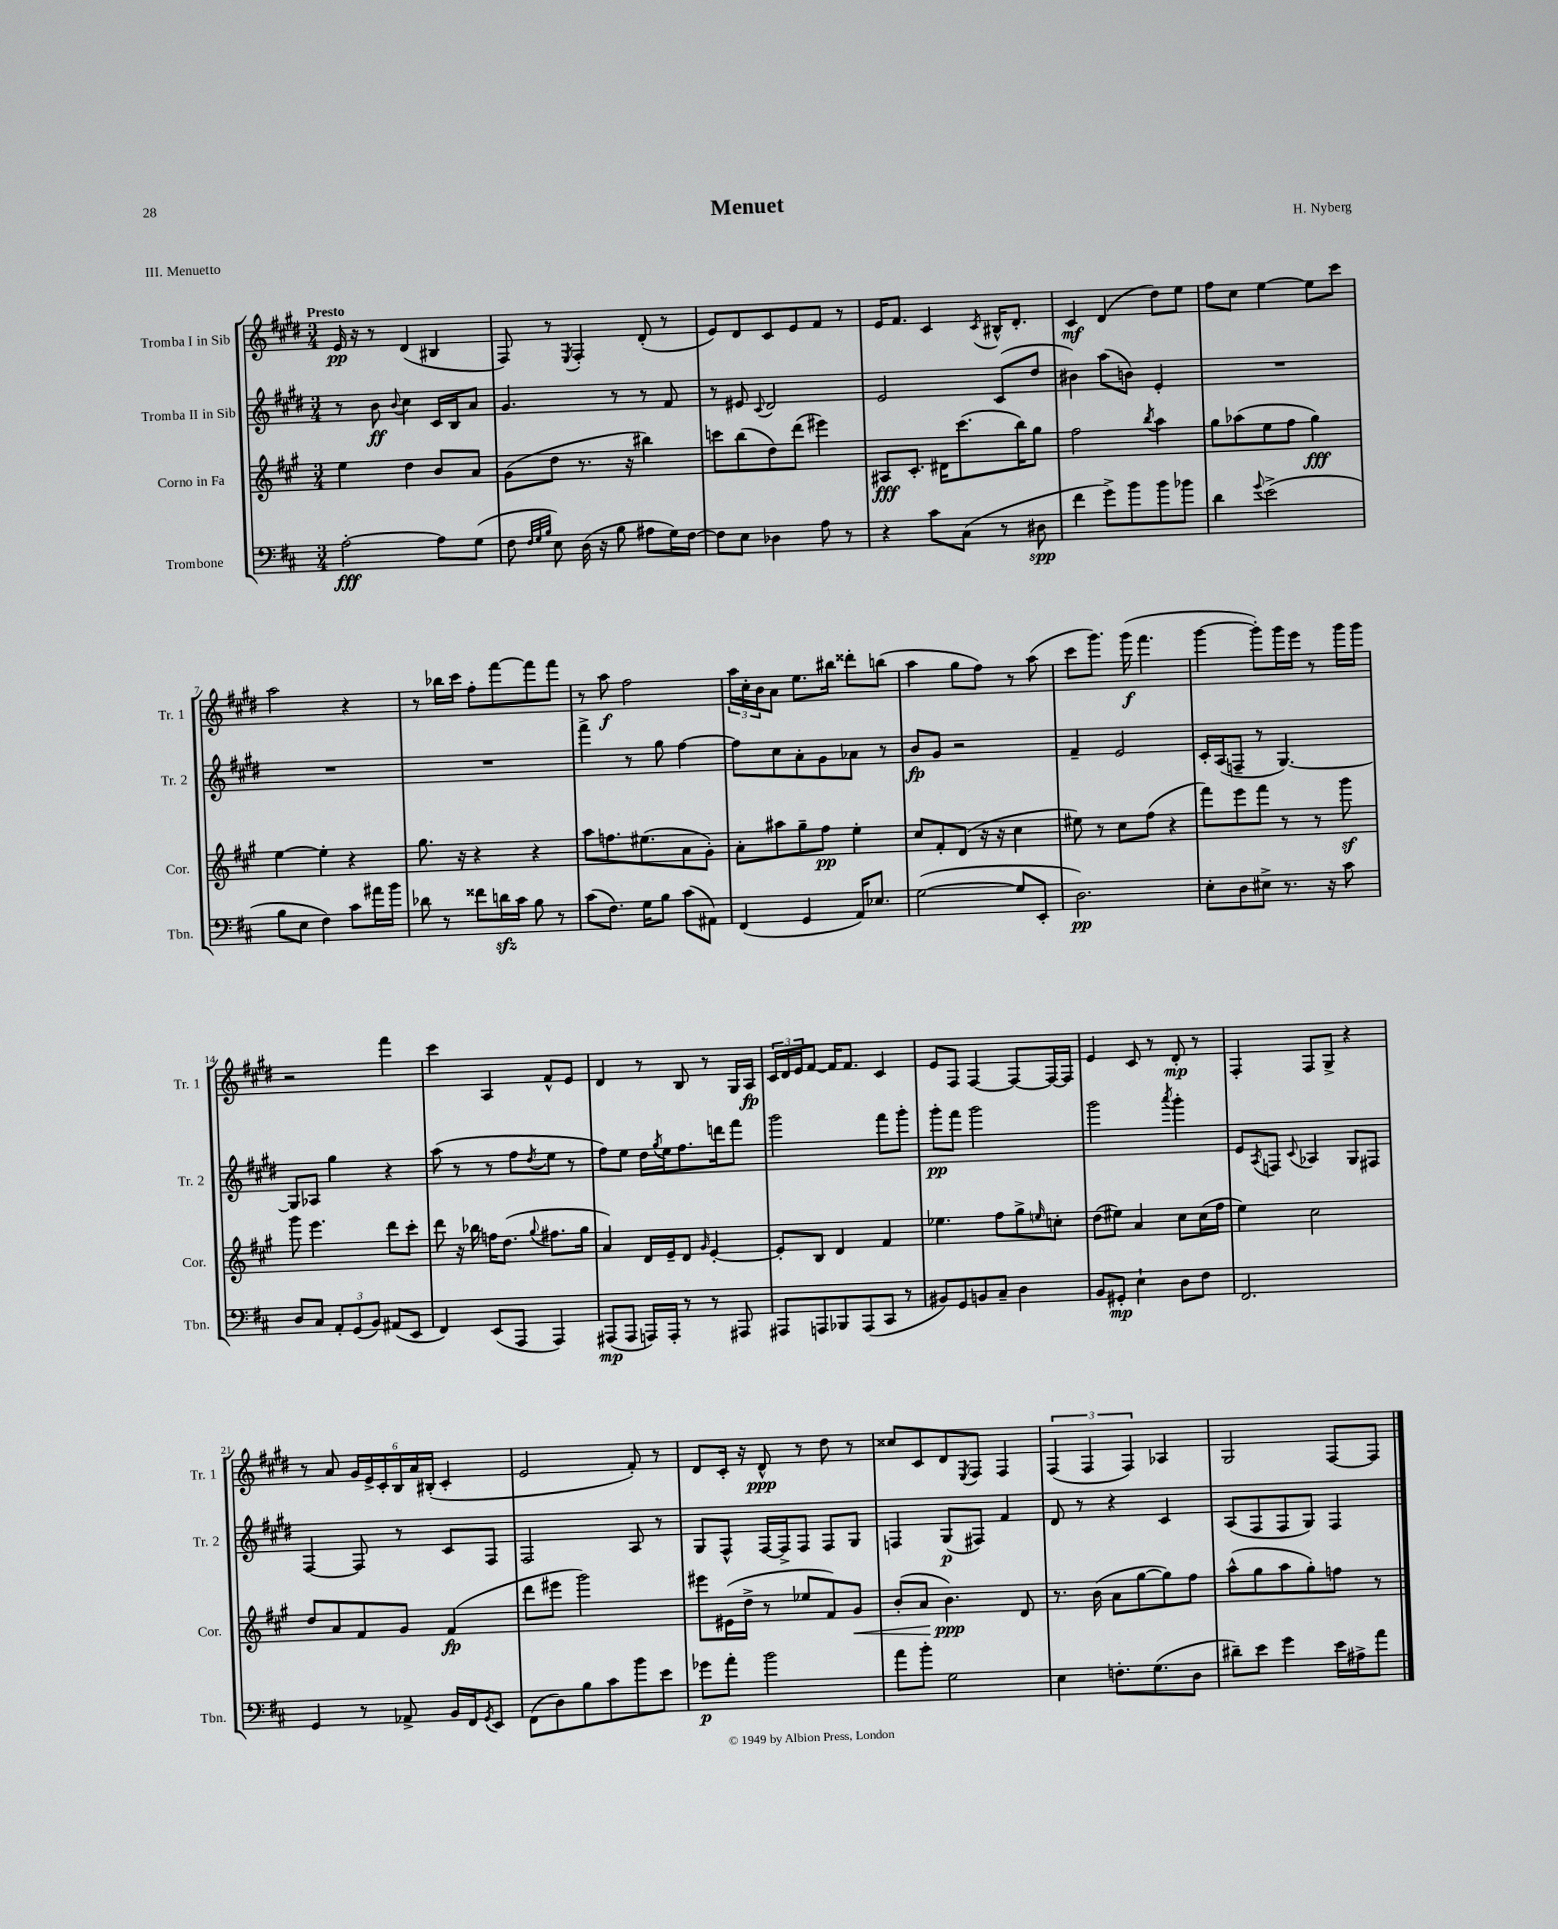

**kern	**dynam	**kern	**dynam	**kern	**dynam	**kern	**dynam
*part4	*part4	*part3	*part3	*part2	*part2	*part1	*part1
*staff4	*staff4	*staff3	*staff3	*staff2	*staff2	*staff1	*staff1
*I"Trombone	*	*I"Corno in Fa	*	*I"Tromba II in Sib	*	*I"Tromba I in Sib	*
*I'Tbn.	*	*I'Cor.	*	*I'Tr. 2	*	*I'Tr. 1	*
*clefF4	*	*clefG2	*	*clefG2	*	*clefG2	*
*k[f#c#]	*	*k[f#c#g#]	*	*k[f#c#g#d#]	*	*k[f#c#g#d#]	*
*M3/4	*	*M3/4	*	*M3/4	*	*M3/4	*
=1	=1	=1	=1	=1	=1	=1	=1
!	!	!	!	!	!	!LO:TX:a:B:t=Presto	!
[2A'\	fff	4ee\	.	8r	.	16e/	pp
.	.	.	.	.	.	16r	.
.	.	.	.	8b\	ff	8r	.
.	.	.	.	8qqb/	.	.	.
.	.	4dd\	.	4cc#\	.	(4d#/	.
8A\L]	.	8b/L	.	16c#/LL	.	4B#X/	.
.	.	.	.	16B/J	.	.	.
(8G\J	.	8a/J	.	8a/J	.	.	.
=2	=2	=2	=2	=2	=2	=2	=2
8F#\	.	(8g#\L	.	4.g#/	.	8F#/)	.
32qqF#/LLL	.	.	.	.	.	.	.
32qqG/	.	.	.	.	.	.	.
32qqB/JJJ	.	.	.	.	.	.	.
8E\)	.	8dd\J	.	.	.	8r	.
.	.	.	.	.	.	8qE/	.
(16D\	.	8.r	.	.	.	4F#'/	.
16r	.	.	.	.	.	.	.
8B\	.	.	.	8r	.	.	.
.	.	16r	.	.	.	.	.
8A#X\L	.	4bb#X\)	.	8r	.	(8d#'/	.
16G\L)	.	.	.	8f#/	.	8r	.
[16F#\JJ	.	.	.	.	.	.	.
=3	=3	=3	=3	=3	=3	=3	=3
8F#\L]	.	8cccn\L	.	8r	.	8e/L)	.
8E\J	.	(8bb\	.	8e#X/	.	8d#/	.
.	.	.	.	8qqc#/	.	.	.
4D-X\	.	8dd\)	.	2d#/	.	8c#/	.
.	.	(8ddd\J	.	.	.	8e/	.
8A\	.	4eee#X\)	.	.	.	8f#/J	.
8r	.	.	.	.	.	8r	.
=4	=4	=4	=4	=4	=4	=4	=4
4r	.	8A#X/L	fff	2e/	.	16e/KL	.
.	.	.	.	.	.	8.f#/J	.
.	.	8.c#'/J	.	.	.	.	.
8c#\L	.	.	.	.	.	4c#/	.
.	.	16d#X\KL	.	.	.	.	.
(8C#\J	.	(8.ccc#\	.	.	.	.	.
.	.	.	.	.	.	8qc#/	.
8r	.	.	.	(8c#/L	.	16B#X^^/KL	.
.	.	16bb\K)	.	.	.	8.d#'/J	.
8D#X\	spp	8gg#\J	.	8dd#/J	.	.	.
=5	=5	=5	=5	=5	=5	=5	=5
4f#\	.	2ff#\	.	4b#X\)	.	4c#/	mf
8g^\L)	.	.	.	(8aa\L	.	(4d#/	.
8b\	.	.	.	8bn\J)	.	.	.
.	.	8qbb/	.	.	.	.	.
8b\	.	4aa\	.	4e'/	.	8dd#\L)	.
8b-X\J	.	.	.	.	.	8ee\J	.
=6	=6	=6	=6	=6	=6	=6	=6
4d\	.	8gg#\L	.	2.r	.	8ff#\L	.
.	.	(8aa-X\	.	.	.	8cc#\J	.
8qqg/	.	.	.	.	.	.	.
(2e^\	.	8ee\	.	.	.	[4ee\	.
.	.	8ff#\J	.	.	.	.	.
.	.	4gg#\)	fff	.	.	8ee\L]	.
.	.	.	.	.	.	8ccc#\J	.
!!LO:LB:g=z
=7	=7	=7	=7	=7	=7	=7	=7
8B\L	.	[4ee\	.	2.r	.	2aa\	.
8E\J	.	.	.	.	.	.	.
4F#\)	.	4ee'\]	.	.	.	.	.
8c#\L	.	4r	.	.	.	4r	.
16a#X\L	.	.	.	.	.	.	.
16b\JJ	.	.	.	.	.	.	.
=8	=8	=8	=8	=8	=8	=8	=8
8d-X\	.	8.gg#\	.	2.r	.	8r	.
8r	.	.	.	.	.	16bb-X\LL	.
.	.	16r	.	.	.	16ccc#\JJ	.
8f##X\L	.	4r	.	.	.	8ff#'\L	.
16dnzz\L	.	.	.	.	.	[8fff#\	.
16c#\JJ	.	.	.	.	.	.	.
8B\	.	4r	.	.	.	8fff#\]	.
8r	.	.	.	.	.	8fff#\J	.
=9	=9	=9	=9	=9	=9	=9	=9
(8c#\L	.	8aa\L	.	4fff#^\	.	8r	.
8.F#\J)	.	8.ffn\	.	.	.	8aa\	f
.	.	.	.	8r	.	2ff#\	.
16G\KL	.	(8.ee#X\	.	.	.	.	.
8B\J	.	.	.	8gg#\	.	.	.
(8c#\L	.	8a\	.	[4ff#\	.	.	.
8AA#X\J)	.	8g#'\J)	.	.	.	.	.
=10	=10	=10	=10	=10	=10	=10	=10
(4FF#/	.	8a'\L	.	8ff#\L]	.	24aa\LL	.
.	.	.	.	.	.	24cc#'\	.
.	.	.	.	.	.	24b\J	.
.	.	8aa#X\	.	8cc#\	.	8a\J	.
4GG/	.	8gg#~\	.	8a'\	.	8.ee\L	.
.	.	8ff#\J	pp	8g#\	.	.	.
.	.	.	.	.	.	16bb#X\Jk	.
16AA/KL)	.	4ee'\	.	8a-X\J	.	8ddd##X'\L	.
8.E-X/J	.	.	.	.	.	.	.
.	.	.	.	8r	.	(8bbn\J	.
=11	=11	=11	=11	=11	=11	=11	=11
([2G\	.	8cc#/L	.	8b/L	fp	4aa\	.
.	.	8f#'/	.	8g#/J	.	.	.
.	.	(8d/J	.	2r	.	8gg#\L	.
.	.	16r	.	.	.	8ff#\J)	.
.	.	16r	.	.	.	.	.
8G/L]	.	4cc#\	.	.	.	8r	.
8EE'/J	.	.	.	.	.	(8aa\	.
=12	=12	=12	=12	=12	=12	=12	=12
2.D\)	pp	8ee#X\)	.	4f#~/	.	8ccc#\L	.
.	.	8r	.	.	.	8.ggg#\J)	.
.	.	8cc#\L	.	2e/	.	.	.
.	.	.	.	.	.	(16ggg#\	f
.	.	(8ff#\J	.	.	.	4.fff#\	.
.	.	4r	.	.	.	.	.
=13	=13	=13	=13	=13	=13	=13	=13
8E'\L	.	8fff#\L)	.	16c#'/LL	.	[4ggg#\	.
.	.	.	.	(16A/J	.	.	.
8D\	.	8eee\	.	8Fn~/J	.	.	.
8E#X^\J	.	8fff#\J	.	8r	.	8ggg#'\L])	.
8.r	.	8r	.	[4.G#/)	.	16ggg#\L	.
.	.	.	.	.	.	16eee\JJ	.
.	.	8r	.	.	.	8r	.
16r	.	.	.	.	.	.	.
8c#\	.	8ggg#z\	.	.	.	16ggg#\LL	.
.	.	.	.	.	.	16ggg#\JJ	.
!!LO:LB:g=z
=14	=14	=14	=14	=14	=14	=14	=14
8D/L	.	8ggg#\	.	8G#/L]	.	2r	.
8C#/J	.	4.eee\	.	8A-X/J	.	.	.
12AA'/L	.	.	.	4gg#\	.	.	.
(12GG/	.	.	.	.	.	.	.
12BB/J)	.	.	.	.	.	.	.
(8AA#X/L	.	8ddd\L	.	4r	.	4fff#\	.
8EE/J	.	8ccc#'\J	.	.	.	.	.
=15	=15	=15	=15	=15	=15	=15	=15
4FF#/)	.	8ddd\	.	(8aa\	.	4ccc#\	.
.	.	16r	.	8r	.	.	.
.	.	16bb-X\	.	.	.	.	.
(8EE/L	.	16ffn\KL	.	8r	.	4A/	.
.	.	(8.dd\J	.	.	.	.	.
8AAA/J	.	.	.	8ff#\L	.	.	.
.	.	8qqgg#/	.	8qdd#/	.	.	.
4AAA/)	.	8.ff#X\L	.	8ee\J	.	8f#^^/L	.
.	.	.	.	8r	.	8e/J	.
.	.	16gg#\Jk	.	.	.	.	.
=16	=16	=16	=16	=16	=16	=16	=16
(8AAA#X/L	mp	4a/)	.	8ff#\L)	.	4d#/	.
8AAA#/J	.	.	.	8ee\J	.	.	.
16AAAn/LL)	.	16d/LL	.	16dd#\LL	.	8r	.
.	.	.	.	8qgg#/	.	.	.
16AAA'/JJ	.	16e~/J	.	16ee\J	.	.	.
8r	.	8d/J	.	8.ff#\	.	8B/	.
.	.	16qqg#/	.	.	.	.	.
8r	.	[4e'/	.	.	.	8r	.
.	.	.	.	16dddn\k	.	.	.
8AAA#X/	.	.	.	8fff#\J	.	16G#/LL	.
.	.	.	.	.	.	16A/JJ	fp
=17	=17	=17	=17	=17	=17	=17	=17
8AAA#X/L	.	8e'/L]	.	2ggg#\	.	24c#/LL	.
.	.	.	.	.	.	24d#/	.
.	.	.	.	.	.	24e/J	.
8AAAn/	.	8B/J	.	.	.	[8f#/J	.
8BBB-X/	.	4d/	.	.	.	16f#/KL]	.
.	.	.	.	.	.	8.f#/J	.
(8AAA/	.	.	.	.	.	.	.
8CC#/J	.	4f#/	.	8fff#\L	.	4c#/	.
8r	.	.	.	8ggg#'\J	.	.	.
=18	=18	=18	=18	=18	=18	=18	=18
8BB#X/L)	.	4.ee-X\	.	8ggg#'\L	pp	8e/L	.
8GG/	.	.	.	8fff#\J	.	8F#/J	.
8BBn/	.	.	.	2ggg#\	.	[4F#/	.
8C#~/J	.	8ff#\L	.	.	.	.	.
4D\	.	8gg#^\	.	.	.	8F#/L_	.
.	.	16qqeen/	.	.	.	.	.
.	.	8ccn'\J	.	.	.	16F#/L_	.
.	.	.	.	.	.	16F#/JJ]	.
=19	=19	=19	=19	=19	=19	=19	=19
8BB/L	.	(8dd\L	.	2ggg#\	.	4e/	.
8GG#X'/J	mp	8ee#X\J)	.	.	.	.	.
4E`\	.	4a/	.	.	.	8c#/	.
.	.	.	.	.	.	8r	.
.	.	.	.	8qaaa/	.	.	.
8D\L	.	8cc#\L	.	4ggg#'\	.	8d#'/	mp
8F#\J	.	(16cc#\L	.	.	.	8r	.
.	.	16ff#\JJ	.	.	.	.	.
=20	=20	=20	=20	=20	=20	=20	=20
2.FF#/	.	4ee\)	.	8e/L	.	4F#'/	.
.	.	.	.	8qA/	.	.	.
.	.	.	.	8Fn/J	.	.	.
.	.	.	.	8qqc#/	.	.	.
.	.	2cc#\	.	4A-X/	.	8F#/L	.
.	.	.	.	.	.	8G#^/J	.
.	.	.	.	8G#/L	.	4r	.
.	.	.	.	8F#X/J	.	.	.
!!LO:LB:g=z
=21	=21	=21	=21	=21	=21	=21	=21
4GG/	.	8dd/L	.	[4F#/	.	8r	.
.	.	8a/	.	.	.	8a/	.
8r	.	8f#/	.	8F#/]	.	24g#/LL	.
.	.	.	.	.	.	24e^/	.
.	.	.	.	.	.	24c#'/	.
8AA-X^/	.	8g#/J	.	8r	.	24B/	.
.	.	.	.	.	.	24a/	.
.	.	.	.	.	.	(24B#X'/JJ	.
16BB/LL	.	(4f#/	fp	8c#/L	.	4c#'/	.
16FF#/J	.	.	.	.	.	.	.
8qGG/	.	.	.	.	.	.	.
8EE/J	.	.	.	8F#/J	.	.	.
=22	=22	=22	=22	=22	=22	=22	=22
(8FF#\L	.	8ddd\L	.	2F#/	.	2e/	.
8D\)	.	8eee#X\J	.	.	.	.	.
8B\	.	2ggg#\)	.	.	.	.	.
8c#\	.	.	.	.	.	.	.
8b\	.	.	.	8A/	.	8f#'/)	.
8e\J	.	.	.	8r	.	8r	.
=23	=23	=23	=23	=23	=23	=23	=23
8g-X\L	p	8eee#X\L	.	8G#/L	.	8d#/L	.
8a'\J	.	(16e#X\L	.	8F#^^/J	.	16c#'/Jk	.
.	.	16dd^\JJ	.	.	.	16r	.
2b\	.	8r	.	[16F#/LL	.	8d#^^/	ppp
.	.	.	.	16F#^/J]	.	.	.
.	.	8ee-X/L	.	8F#/J	.	8r	.
.	.	8f#/)	.	8F#/L	.	8dd#\	.
!	!	!	!LO:HP:b	!	!	!	!
.	.	8g#/J	<	8G#/J	.	8r	.
=24	=24	=24	=24	=24	=24	=24	=24
8a\L	.	(8b'/L	.	4Fn/	.	8cc##X/L	.
8b'\J	.	8a/J	.	.	.	8c#/	.
2G\	.	4.b\)	ppp	(8G#/L	p	8d#/	.
.	.	.	.	.	.	8qE/	.
.	.	.	.	8F#X/J)	.	8F#/J	.
.	.	.	.	4f#/	.	4F#/	.
.	.	8d/	[	.	.	.	.
=25	=25	=25	=25	=25	=25	=25	=25
4E\	.	8.r	.	8d#/	.	(6F#/	.
.	.	.	.	8r	.	.	.
.	.	.	.	.	.	6F#/	.
.	.	(16b\	.	.	.	.	.
8.Fn'\L	.	8a\L	.	4r	.	.	.
.	.	.	.	.	.	6F#/)	.
.	.	[8gg#\	.	.	.	.	.
(8.G\	.	.	.	.	.	.	.
.	.	8gg#\])	.	4c#/	.	4A-X/	.
8D\J	.	8ff#\J	.	.	.	.	.
=26	=26	=26	=26	=26	=26	=26	=26
8d#X~\L)	.	(8aa^^\L	.	(8A/L	.	2G#/	.
8e\J	.	8gg#\	.	8F#/	.	.	.
4g\	.	8aa\	.	8F#/	.	.	.
.	.	8gg#'\)	.	8G#/J)	.	.	.
16e\LL	.	8ffn\J	.	4F#/	.	[8F#/L	.
16A#X^\J	.	.	.	.	.	.	.
8a\J	.	8r	.	.	.	8F#/J]	.
==	==	==	==	==	==	==	==
*-	*-	*-	*-	*-	*-	*-	*-
